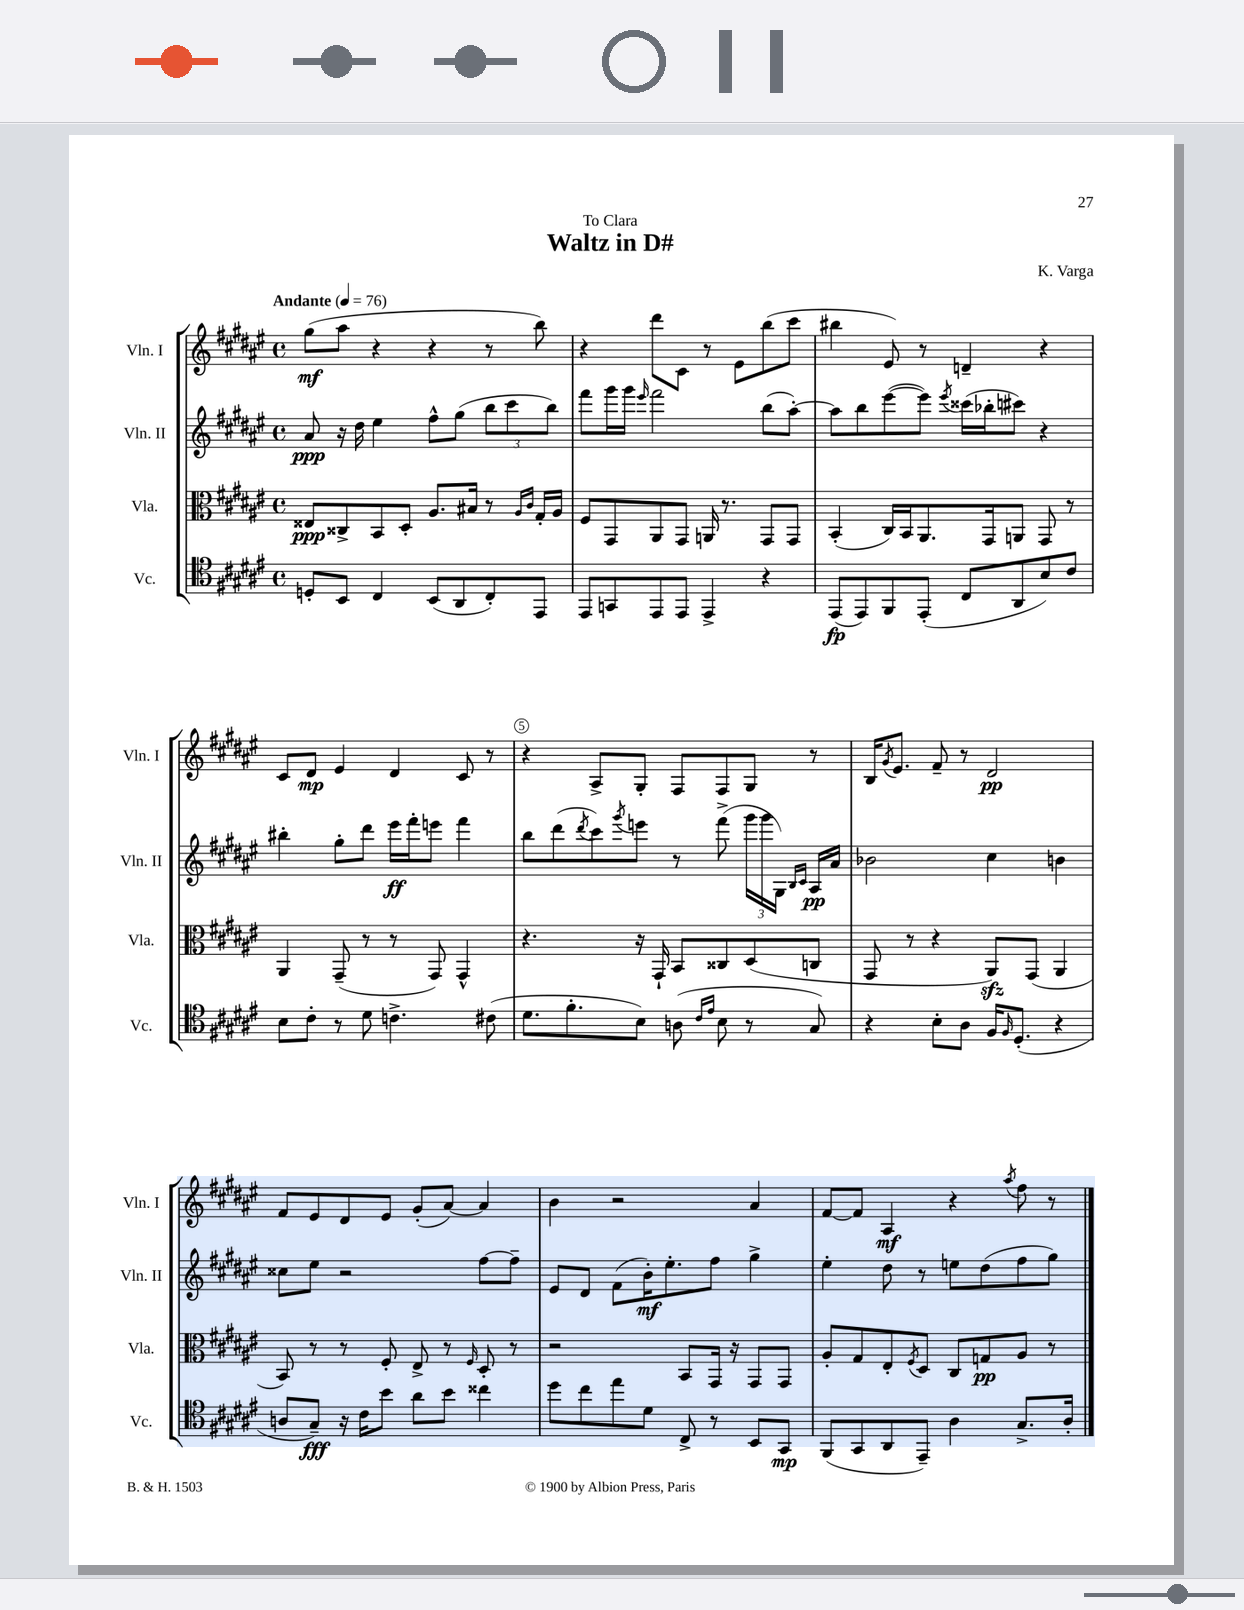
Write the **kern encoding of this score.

**kern	**dynam	**kern	**dynam	**kern	**dynam	**kern	**dynam
*part4	*part4	*part3	*part3	*part2	*part2	*part1	*part1
*staff4	*staff4	*staff3	*staff3	*staff2	*staff2	*staff1	*staff1
*I"Vc.	*	*I"Vla.	*	*I"Vln. II	*	*I"Vln. I	*
*I'Vc.	*	*I'Vla.	*	*I'Vln. II	*	*I'Vln. I	*
*clefC4	*	*clefC3	*	*clefG2	*	*clefG2	*
*k[f#c#g#d#a#e#]	*	*k[f#c#g#d#a#e#]	*	*k[f#c#g#d#a#e#]	*	*k[f#c#g#d#a#e#]	*
*M4/4	*	*M4/4	*	*M4/4	*	*M4/4	*
*met(c)	*	*met(c)	*	*met(c)	*	*met(c)	*
*MM76	*	*MM76	*	*MM76	*	*MM76	*
=1	=1	=1	=1	=1	=1	=1	=1
!	!	!	!	!	!	!LO:TX:a:B:t=Andante	!
8Dn'/L	.	8E##X/L	ppp	8a#/	ppp	(8gg#\L	mf
8BB/J	.	8C##X^/	.	16r	.	8aa#\J	.
.	.	.	.	16dd#\	.	.	.
4C#/	.	8BB/	.	4ee#\	.	4r	.
.	.	8D#'/J	.	.	.	.	.
(8BB/L	.	8.A#/L	.	8ff#^^\L	.	4r	.
8AA#/	.	.	.	(8gg#\J	.	.	.
.	.	16B#X/Jk	.	.	.	.	.
8C#'/)	.	8r	.	12bb\L	.	8r	.
.	.	.	.	12ccc#\	.	.	.
.	.	16qqA#/LL	.	.	.	.	.
.	.	16qqc#/JJ	.	.	.	.	.
8EE#/J	.	16G#'/LL	.	.	.	8bb\)	.
.	.	.	.	12bb\J)	.	.	.
.	.	16A#/JJ	.	.	.	.	.
=2	=2	=2	=2	=2	=2	=2	=2
8EE#/L	.	8F#/L	.	8fff#\L	.	4r	.
8GGn/	.	8GG#/	.	16ggg#\L	.	.	.
.	.	.	.	16ggg#\JJ	.	.	.
.	.	.	.	16qqeee#/	.	.	.
8EE#/	.	8AA#/	.	2fff#\	.	8ddd#\L	.
8EE#/J	.	8GG#/J	.	.	.	8c#\J	.
4EE#^/	.	16AAn/	.	.	.	8r	.
.	.	8.r	.	.	.	.	.
.	.	.	.	.	.	8e#\L	.
4r	.	8GG#/L	.	(8bb\L	.	(8bb\	.
.	.	8GG#/J	.	[8aa#'\J)	.	8ccc#\J	.
=3	=3	=3	=3	=3	=3	=3	=3
(8EE#/L	fp	(4BB'/	.	8aa#\L]	.	4bb#X\	.
8EE#/)	.	.	.	8bb\	.	.	.
8FF#/	.	16C#/LL)	.	([8eee#\	.	8e#/)	.
.	.	16BB/J	.	.	.	.	.
(8EE#'/J	.	8.AA#/	.	8eee#\J])	.	8r	.
.	.	.	.	8qeee#/	.	.	.
8C#/L	.	.	.	(16ccc##X\LL	.	4dn~/	.
.	.	16GG#/k	.	16bb-X'\J	.	.	.
8AA#/	.	8AAn/J	.	8ccc#X\J)	.	.	.
8B/)	.	8GG#/	.	4r	.	4r	.
8c#/J	.	8r	.	.	.	.	.
!!LO:LB:g=z
=4	=4	=4	=4	=4	=4	=4	=4
8B\L	.	4AA#/	.	4bb#X'\	.	8c#/L	.
8c#'\J	.	.	.	.	.	8d#/J	mp
8r	.	(8GG#~/	.	8gg#'\L	.	4e#/	.
8d#\	.	8r	.	8ddd#\J	.	.	.
4.cn^\	.	8r	.	16eee#\LL	ff	4d#/	.
.	.	.	.	16fff#'\J	.	.	.
.	.	8GG#/)	.	8eeen\J	.	.	.
.	.	4GG#^^/	.	4fff#\	.	8c#/	.
(8c#X\	.	.	.	.	.	8r	.
=5	=5	=5	=5	=5	=5	=5	=5
8.d#\L	.	4.r	.	8bb\L	.	4r	.
.	.	.	.	(8ddd#\	.	.	.
8.f#'\	.	.	.	.	.	.	.
.	.	.	.	8qddd#/	.	.	.
.	.	.	.	8ccc#\)	.	8A#^/L	.
.	.	.	.	8qggg#/	.	.	.
8B\J)	.	16r	.	8eeen\J	.	8G#'/J	.
.	.	16GG#`/	.	.	.	.	.
(8An\	.	8BB/L	.	8r	.	8F#/L	.
16qqc#/LL	.	.	.	.	.	.	.
16qqe#/JJ	.	.	.	.	.	.	.
8B\	.	8C##X/	.	(8fff#^\	.	8F#/	.
8r	.	(8D#/	.	24ggg#\LL	.	8G#/J	.
.	.	.	.	24ggg#\	.	.	.
.	.	.	.	24G#\JJ)	.	.	.
.	.	.	.	16qqB/LL	.	.	.
.	.	.	.	16qqc#/JJ	.	.	.
8G#/)	.	8Cn/J	.	16A#/LL	pp	8r	.
.	.	.	.	16a#/JJ	.	.	.
=6	=6	=6	=6	=6	=6	=6	=6
4r	.	8GG#/	.	2b-X\	.	16B/KL	.
.	.	.	.	.	.	8qg#/	.
.	.	.	.	.	.	8.e#/J	.
.	.	8r	.	.	.	.	.
8B'\L	.	4r	.	.	.	8f#~/	.
8A#\J	.	.	.	.	.	8r	.
16F#/KL	.	8AA#zz/L)	.	4cc#\	.	2d#/	pp
16qqF#/	.	.	.	.	.	.	.
(8.D#'/J	.	.	.	.	.	.	.
.	.	(8GG#/J	.	.	.	.	.
4r	.	4AA#/	.	4bn\	.	.	.
!!LO:LB:g=z
=7	=7	=7	=7	=7	=7	=7	=7
8An/L	.	8BB/)	.	8cc##X\L	.	8f#/L	.
8G#~/J)	fff	8r	.	8ee#\J	.	8e#/	.
16r	.	8r	.	2r	.	8d#/	.
16c#\KL	.	.	.	.	.	.	.
8b\J	.	8F#'/	.	.	.	8e#/J	.
8a#\L	.	8E#^/	.	.	.	(8g#'/L	.
8b\J	.	8r	.	.	.	[8a#/J)	.
.	.	16qqF#/	.	.	.	.	.
4cc##X\	.	8D#'/	.	[8ff#\L	.	4a#/]	.
.	.	8r	.	8ff#~\J]	.	.	.
=8	=8	=8	=8	=8	=8	=8	=8
8dd#\L	.	2r	.	8e#/L	.	4b\	.
8cc#\	.	.	.	8d#/J	.	.	.
8ee#\	.	.	.	(8f#\L	.	2r	.
8d#\J	.	.	.	16b'\K)	mf	.	.
.	.	.	.	8.ee#'\	.	.	.
8C#^/	.	8BB/L	.	.	.	.	.
8r	.	16GG#/Jk	.	8ff#\J	.	.	.
.	.	16r	.	.	.	.	.
8BB/L	.	8GG#/L	.	4gg#^\	.	4a#/	.
8GG#/J	mp	8GG#/J	.	.	.	.	.
=9	=9	=9	=9	=9	=9	=9	=9
(8FF#/L	.	8A#'/L	.	4ee#'\	.	[8f#/L	.
8GG#/	.	8G#/	.	.	.	8f#/J]	.
8AA#/	.	8E#'/	.	8dd#\	.	4A#/	mf
.	.	8qF#/	.	.	.	.	.
8EE#~/J)	.	8D#/J	.	8r	.	.	.
4A#\	.	8C#/L	.	8een\L	.	4r	.
.	.	8Gn/	pp	(8dd#\	.	.	.
.	.	.	.	.	.	8qaa#/	.
8.G#^/L	.	8A#/J	.	8ff#\	.	8ff#\	.
.	.	8r	.	8gg#\J)	.	8r	.
16A#'/Jk	.	.	.	.	.	.	.
==	==	==	==	==	==	==	==
*-	*-	*-	*-	*-	*-	*-	*-
